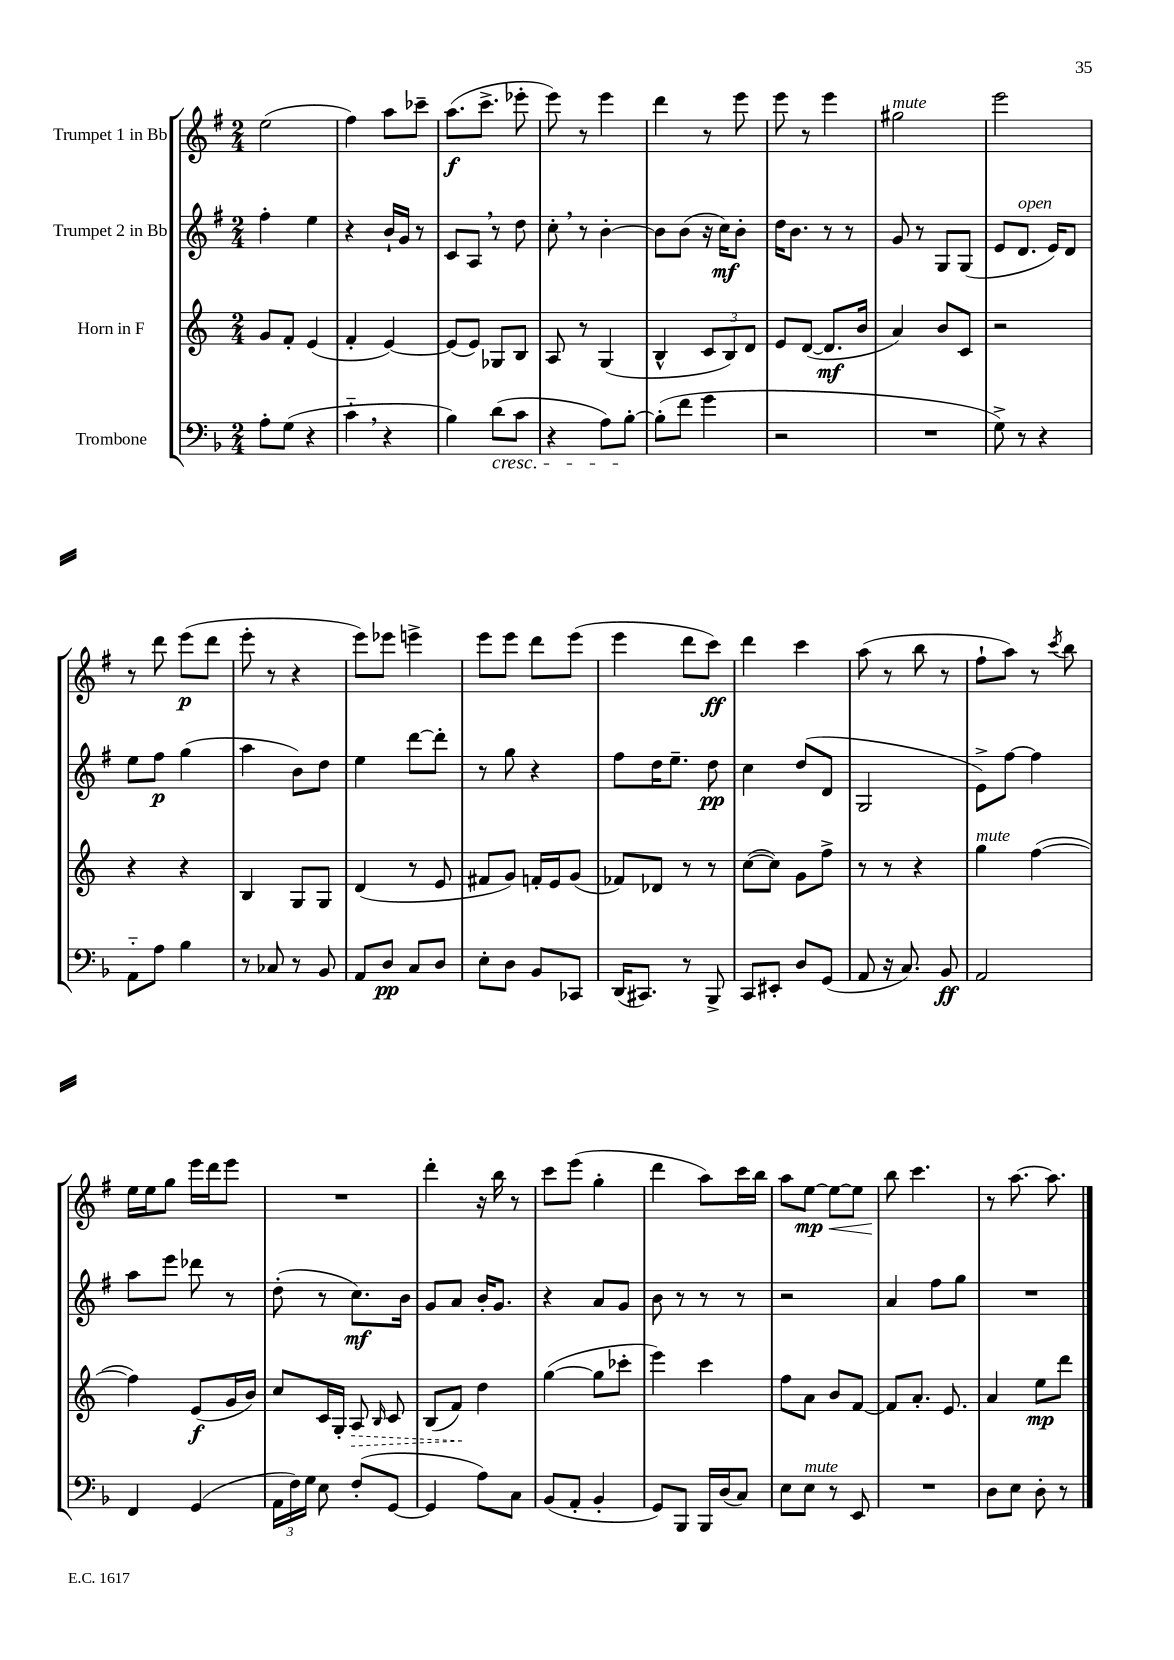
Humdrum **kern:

**kern	**kern	**kern	**kern
*staff4	*staff3	*staff2	*staff1
*clefF4	*clefG2	*clefG2	*clefG2
*k[b-]	*k[]	*k[f#]	*k[f#]
*M2/4	*M2/4	*M2/4	*M2/4
8A'	8g	4ff#'	(2ee
(8G	8f'	.	.
4r	(4e	4ee	.
=	=	=	=
4c'~	4f'	4r	4ff#)
4r	[4e)	16b`	8aa
.	.	16g	.
.	.	8r	8ccc-~
=	=	=	=
4B-)	(8e]	8c	(8.aa
.	8e)	8A	.
.	.	.	8.ccc^
(8d	8G-	8r	.
8c	8B	8dd	8eee-'
=	=	=	=
4r	8A	8cc'	8eee)
.	8r	8r	8r
8A)	(4G	[4b'	4eee
[8B-'	.	.	.
=	=	=	=
(8B-']	4B^^	8b]	4ddd
8f	.	(8b	.
4g	12c	16r	8r
.	.	16cc)	.
.	12B)	.	.
.	.	8b'	8eee
.	12d	.	.
=	=	=	=
2r	8e	16dd	8eee
.	.	8.b	.
.	([8d	.	8r
.	8.d]	8r	4eee
.	.	8r	.
.	16b	.	.
=	=	=	=
2r	4a)	8g	2gg#
.	.	8r	.
.	8b	8G	.
.	8c	(8G	.
=	=	=	=
8G^)	2r	8e	2eee
8r	.	8.d	.
4r	.	.	.
.	.	16e)	.
.	.	8d	.
=	=	=	=
8AA'~	4r	8ee	8r
8A	.	8ff#	8ddd
4B-	4r	(4gg	(8eee
.	.	.	8ddd
=	=	=	=
8r	4B	4aa	8eee'
8C-	.	.	8r
8r	8G	8b)	4r
8BB-	8G	8dd	.
=	=	=	=
8AA	(4d	4ee	8eee)
8D	.	.	8eee-
8C	8r	[8ddd	4eee^
8D	8e	8ddd']	.
=	=	=	=
8E'	8f#	8r	8eee
8D	8g)	8gg	8eee
8BB-	16f'	4r	8ddd
.	16e	.	.
8CC-	(8g	.	(8eee
=	=	=	=
(16DD	8f-)	8ff#	4eee
8.CC#)	.	.	.
.	8d-	16dd	.
.	.	8.ee~	.
8r	8r	.	8ddd
8BBB-^	8r	8dd	8ccc)
=	=	=	=
8CC	([8cc	4cc	4ddd
8EE#'	8cc])	.	.
8D	8g	(8dd	4ccc
(8GG	8ff^	8d	.
=	=	=	=
8AA	8r	2G	(8aa
16r	8r	.	8r
8.C)	.	.	.
.	4r	.	8bb
8BB-	.	.	8r
=	=	=	=
2AA	4gg	8e^)	8ff#`
.	.	[8ff#	8aa)
.	([4ff	4ff#]	8r
.	.	.	8qccc
.	.	.	8bb
=	=	=	=
4FF	4ff])	8aa	16ee
.	.	.	16ee
.	.	8eee	8gg
(4GG	(8e	8ddd-	16eee
.	.	.	16ddd
.	16g	8r	8eee
.	16b)	.	.
=	=	=	=
24AA	8cc	(8dd'	2r
24F)	.	.	.
24G	.	.	.
8E	16c	8r	.
.	16G'	.	.
(8F'	8A	8.cc)	.
.	16qqB	.	.
[8GG	8c	.	.
.	.	16b	.
=	=	=	=
4GG]	(8B	8g	4ddd'
.	8f)	8a	.
8A)	4dd	16b'	16r
.	.	8.g	16bb
8C	.	.	8r
=	=	=	=
(8BB-	([4gg	4r	8ccc
8AA'	.	.	(8eee
4BB-'	8gg]	8a	4gg'
.	8ccc-'	8g	.
=	=	=	=
8GG)	4eee)	8b	4ddd
8BBB-	.	8r	.
16BBB-	4ccc	8r	8aa)
(16D	.	.	.
8C)	.	8r	16ccc
.	.	.	16bb
=	=	=	=
8E	8ff	2r	8aa
8E	8a	.	[8ee
8r	8b	.	8ee_
8EE	[8f	.	8ee]
=	=	=	=
2r	8f]	4a	8bb
.	8.a'	.	4.ccc
.	.	8ff#	.
.	8.e	.	.
.	.	8gg	.
=	=	=	=
8D	4a	2r	8r
8E	.	.	[8.aa
8D'	8ee	.	.
.	.	.	8.aa]
8r	8ddd	.	.
==	==	==	==
*-	*-	*-	*-
